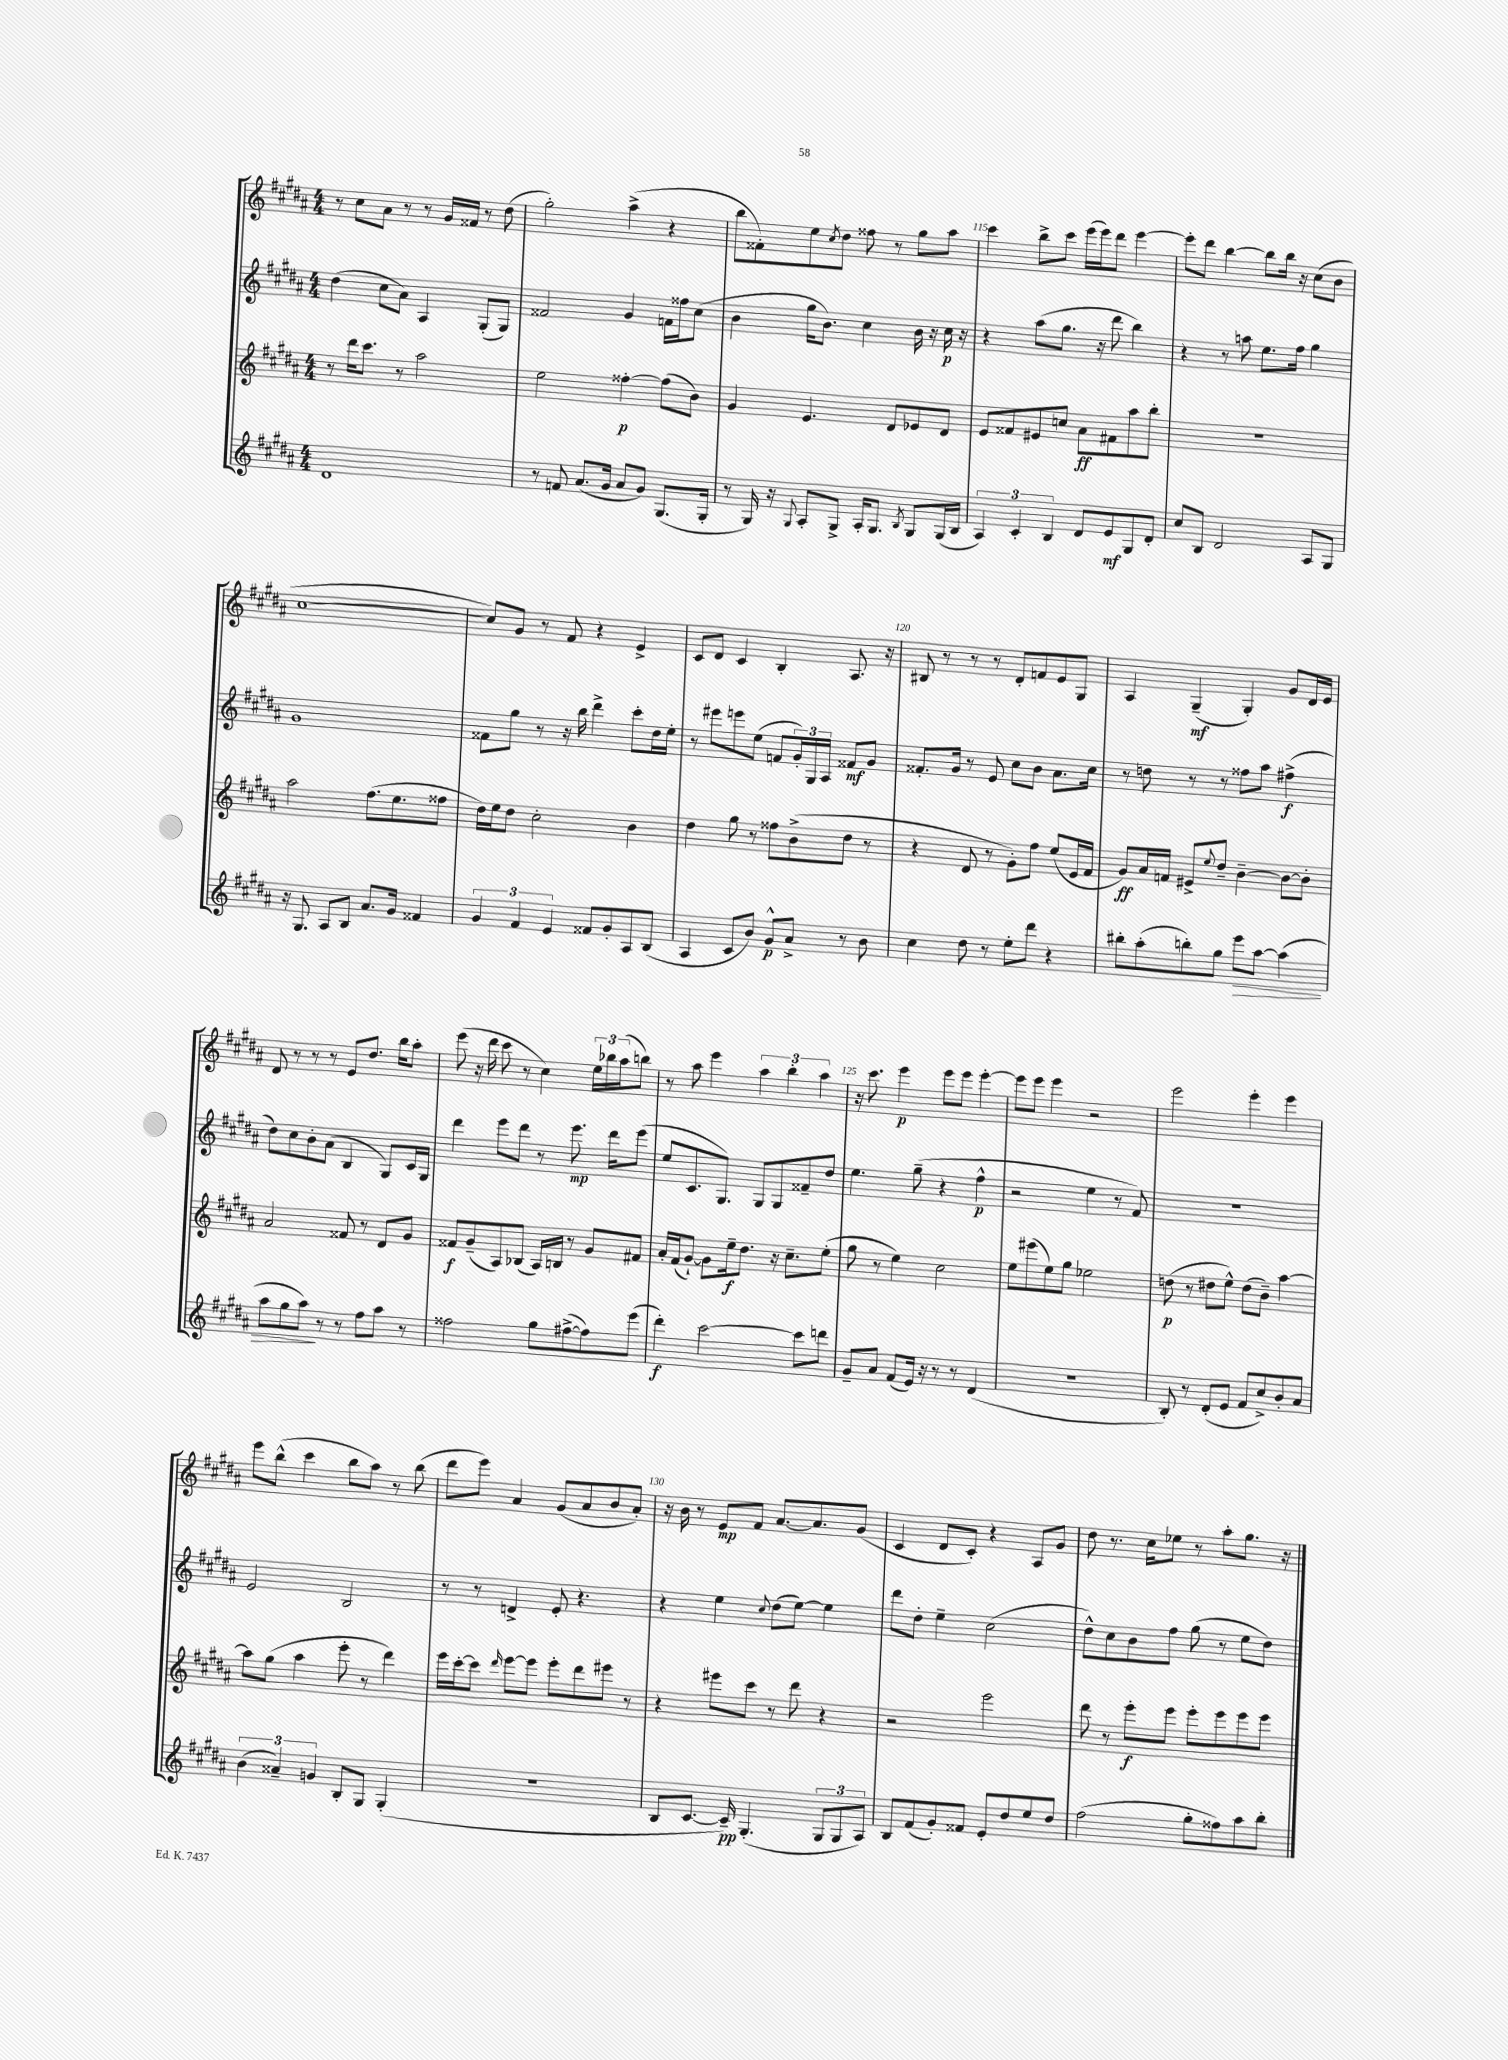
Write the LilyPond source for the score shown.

<<
\new StaffGroup <<
\new Staff = "s0" {
    \clef treble \key b \major \numericTimeSignature \time 4/4
    r8 cis''8 ais'8 r8 r8 gis'16 fisis'16 r8 dis''8( |
    gis''2-.) ais''4->( r4 |
    b''8 fisis'8-.) e''8 \acciaccatura { cis''8 } dis''8 fisis''8 r8 gis''8 ais''8 |
    cis'''4 b''8-> cis'''8 e'''16( e'''16) dis'''8 e'''4~ |
    e'''8-. dis'''8 b''4~ b''8 b''16 r16 cis''8( b'8 |
    cis''1~ |
    cis''8) gis'8 r8 fis'8 r4 e'4-> |
    cis'8 dis'8 cis'4 b4-. ais8. r16 |
    bis8 r8 r8 r8 dis'8-. f'8 e'8 gis8 |
    ais4 gis4--\mf( gis4-.) gis'8 dis'16 e'16 |
    dis'8 r8 r8 r8 e'8 dis''8. b''16 ais''8-. |
    e'''8( r16 dis'''16 cis'''8 r8 cis''4) \tuplet 3/2 { e''16 bes''16 ais''16( } b''8) |
    r8 ais''8 e'''4 \tuplet 3/2 { ais''4 b''4-. ais''4 } |
    r16 cis'''8. e'''4\p e'''8 e'''8 e'''4~-. |
    e'''8 e'''8 e'''4 r2 |
    e'''2 e'''4-. e'''4 |
    e'''8 b''8-^( cis'''4 b''8 ais''8) r8 b''8( |
    dis'''8 e'''8) ais'4 gis'8( ais'8 b'8 ais'8-.) |
    r16 b'16 r8 e'8\mp fis'8 ais'8.~ ais'8. gis'8( |
    cis'4 dis'8 cis'8-.) r4 ais8 gis'8 |
    dis''8 r8. cis''16 ees''8 r8 ais''8-. gis''8. r16 \bar "|." |
}
\new Staff = "s1" {
    \clef treble \key b \major \numericTimeSignature \time 4/4
    dis''4( cis''8 ais'8) ais4 gis8-.( gis8) |
    fisis'2 gis'4 f'16 fisis''16 cis''8( |
    b'4 gis''16 b'8.) cis''4 b'16 r16 cis''16\p r16 |
    r4 ais''8( gis''8. r16 dis'''8 b''4) |
    r4 r8 a''8 e''8. fis''16 gis''4 |
    gis'1 |
    fisis'8 gis''8 r8 r16 b''16 dis'''4-> cis'''8-. dis''16 e''16-. |
    r8 eis'''8 e'''8 e''8( f'8 \tuplet 3/2 { gis'16-.) gis16 ais16 } fisis'8\mf gis'8 |
    fisis'8.-. gis'16 r8 e'8 cis''8 b'8 ais'8. cis''16 |
    r8 d''8 r8 r8 fisis''8 ais''8 fis''4->\f( |
    dis''8) cis''8 b'8-. ais'8( b4 gis8) cis'16 gis16 |
    dis'''4 e'''8 dis'''8 r8 e'''8.\mp dis'''16 e'''8( |
    e''8 cis'8. gis8.) gis8 gis8 fisis'8-- dis''8 |
    e''4. gis''8--( r4 fis''4-^\p |
    r2 e''4 r8 fis'8) |
    r1 |
    e'2 b2 |
    r8 r8 d'4-> e'8-. r4. |
    r4 e''4 \appoggiatura { cis''8 } dis''8( e''8~) e''4 |
    dis'''8 dis''8-. e''4-- cis''2( |
    dis''8-^) cis''8 b'8 fis''8 gis''8( r8 e''8 dis''8) \bar "|." |
}
\new Staff = "s2" {
    \clef treble \key b \major \numericTimeSignature \time 4/4
    r8 dis'''16 cis'''8. r8 ais''2 |
    e''2 fisis''4~-.\p fisis''8( b'8) |
    gis'4 e'4. dis'8 ees'8 dis'8 |
    e'8 fisis'8 eis'8 c''8 ais'8\ff fis'8 ais''8 b''8-. |
    R1 |
    ais''2 fis''8.( e''8. fisis''8 |
    dis''16) e''16 dis''8 cis''2-. b'4 |
    dis''4 gis''8 r8 fisis''8 b'8->( dis''8 r8 |
    r4 dis'8 r8 gis'8-.) fis''8 e''8( e'16 fis'16 |
    gis'8\ff) ais'16 f'16 eis'8-> \appoggiatura { e''8 } dis''8-- b'4~-- b'8~ b'8-. |
    ais'2 fisis'8 r8 dis'8 gis'8 |
    fisis'8\f gis'8--( ais8) bes8( ais16) b16 r8 gis'8 fis'8 |
    ais'16-. fis'16( gis'8~-!) gis'8 e''16--\f dis''8. r16 cis''8.-- e''8-.( |
    gis''8 r8 e''4) cis''2 |
    e''8 eis'''8( e''8) gis''8 ees''2 |
    d''8\p( r8 dis''8 e''8-^) dis''8( b'8--) ais''4~ |
    ais''8 gis''8( ais''4 e'''8-. r8 dis'''4) |
    e'''16 cis'''16~-. cis'''8 \grace { dis'''16 } e'''8~ e'''8 e'''8-. dis'''8 eis'''8 r8 |
    r4 eis'''8 cis'''8 r8 dis'''8 r4 |
    r2 e'''2 |
    dis'''8 r8 e'''8-.\f e'''8 e'''8-. e'''8 e'''8 e'''8 \bar "|." |
}
\new Staff = "s3" {
    \clef treble \key b \major \numericTimeSignature \time 4/4
    dis'1 |
    r8 f'8 ais'8.( gis'16 ais'8 gis'8) gis8.( gis16-. |
    r8 gis16) r16 \appoggiatura { gis8 } ais8-. gis8-> ais16-. gis8. \acciaccatura { b8 } gis8 gis16( b16 |
    \tuplet 3/2 { ais4) cis'4-. b4 } dis'8 e'8\mf gis8 dis'8-. |
    cis''8 b8 dis'2 ais8 gis8 |
    r16 gis8. ais8 b8 ais'8. gis'16 fisis'4 |
    \tuplet 3/2 { gis'4 fis'4 e'4 } fisis'8 gis'8-. ais8 b8( |
    ais4 cis'8 b'8) gis'8-^\p ais'8-> r8 b'8 |
    cis''4 dis''8 r8 e''8-. dis'''8 r4 |
    bis''8-. ais''8-.( b''8-.) gis''8 e'''8\> ais''8~ ais''4( |
    ais''8 gis''8 ais''8\!) r8 r8 fis''8 ais''8 r8 |
    fisis''2 gis''8 fis''8~->( fis''8) e'''8( |
    dis'''4-.\f) cis'''2~ cis'''8 d'''8 |
    gis'8-- ais'8 fis'8( e'16) r16 r8 r8 dis'4( |
    R1 |
    b8-.) r8 dis'8-.( e'8 fis'8 cis''8->) b'8-. ais'8 |
    \tuplet 3/2 { b'4( aisis'4--) g'4 } b8-. gis8 gis4-.( |
    r1 |
    b8 cis'8.~ cis'16--\pp) gis4.-.( \tuplet 3/2 { gis8 gis8 ais8) } |
    b8 fis'8( gis'8-.) fisis'8 e'8-. dis''8 e''8 dis''8 |
    fis''2( gis''8-. fisis''8) ais''8 b''8-. \bar "|." |
}
>>
>>
\layout { \context { \Score currentBarNumber = #112 \override BarNumber.break-visibility = ##(#f #t #t) barNumberVisibility = #(every-nth-bar-number-visible 5) } }
